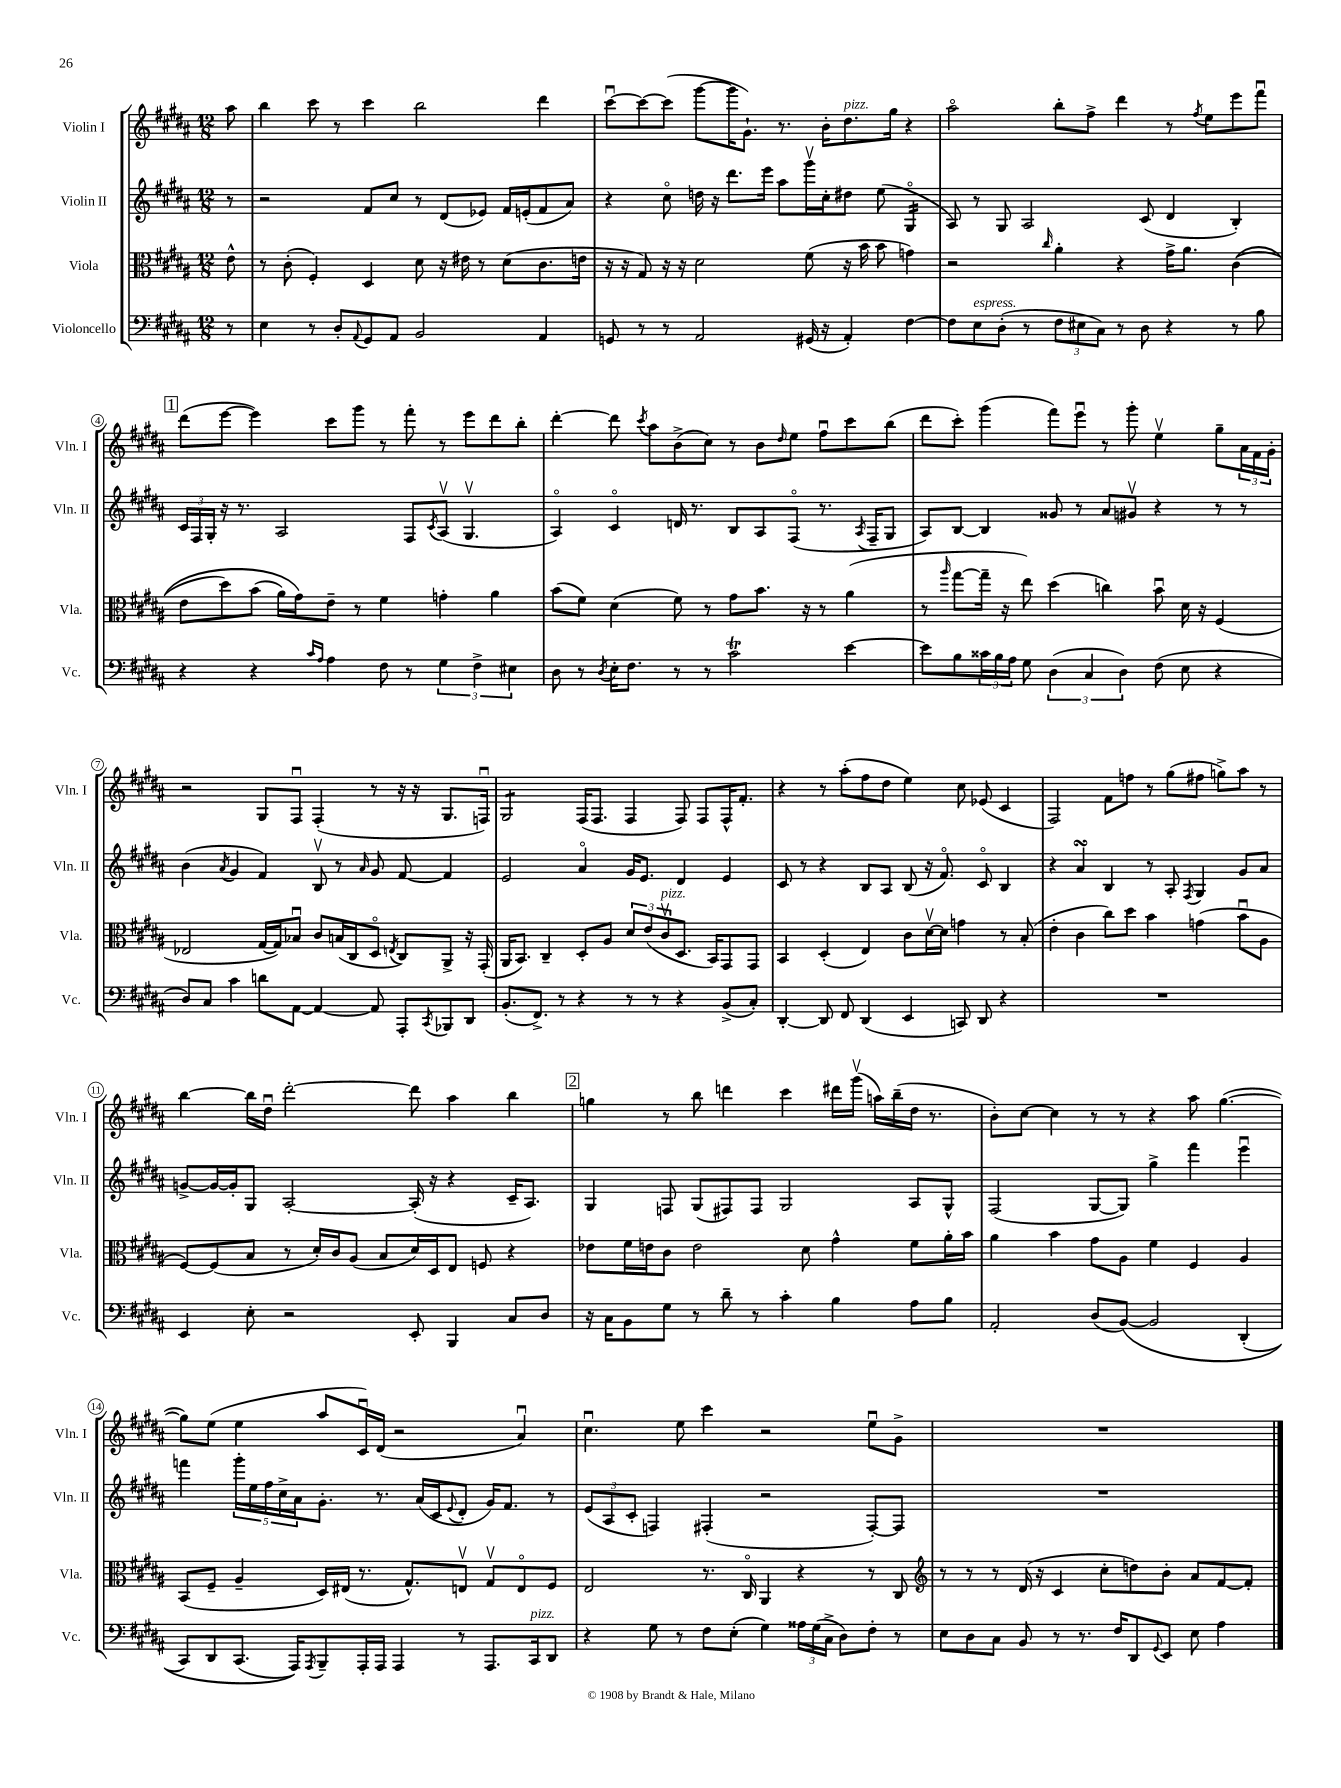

**kern	**kern	**kern	**kern
*staff4	*staff3	*staff2	*staff1
*clefF4	*clefC3	*clefG2	*clefG2
*k[f#c#g#d#a#]	*k[f#c#g#d#a#]	*k[f#c#g#d#a#]	*k[f#c#g#d#a#]
*M12/8	*M12/8	*M12/8	*M12/8
8r	8e^^	8r	8aa#
=	=	=	=
4E	8r	2r	4bb
.	(8c#'	.	.
8r	4F#')	.	8ccc#
8D#'	.	.	8r
8qqAA#	.	.	.
8GG#	4D#	8f#	4ccc#
8AA#	.	8cc#	.
2BB	8d#	8r	2bb
.	16r	(8d#	.
.	16e#	.	.
.	8r	8e-)	.
.	(8d#	16f#	.
.	.	(16e'	.
4AA#	8.c#	8f#	4ddd#
.	.	8a#)	.
.	16e	.	.
=	=	=	=
8GG	16r	4r	[8ccc#u
.	16r	.	.
8r	8G#)	.	8ccc#_
8r	16r	8cc#o	(8ccc#]
.	16r	.	.
2AA#	2d#	16dd	[8ggg#
.	.	16r	.
.	.	8.ddd#	16ggg#]
.	.	.	8.g#`)
.	.	16eee	.
.	.	8aa#	8.r
(16GG#	(8f#	16ggg#v	.
16r	.	16cc#'	16b'
4AA#')	16r	8dd#	8.dd#
.	16b	.	.
.	8b	(8ee	.
.	.	.	16gg#
[4F#	4g)	4G#o	4r
=	=	=	=
8F#]	2r	8A#)	2aa#o
8E	.	8r	.
(8D#'	.	8G#	.
8r	.	2A#	.
.	16qqcc#	.	.
12F#	4a#'	.	8bb'
12E#	.	.	.
.	.	.	8ff#^
12C#)	.	.	.
8r	4r	.	4ddd#
8D#	.	(8c#	.
4r	16g#^	4d#	8r
.	8.a#	.	.
.	.	.	8qff#
.	.	.	8ee
8r	&((4c#	4B')	8eee
8B	.	.	8fff#u
=	=	=	=
4r	8e	24c#	(8ddd#
.	.	24F#	.
.	.	24G#'	.
.	8dd#)	16r	[8eee
.	.	8.r	.
4r	(8b	.	4eee])
.	16a#)	2A#	.
.	16g#&)	.	.
16qqc#	.	.	.
16qqA#	.	.	.
4A#	8e~	.	8ccc#
.	8r	.	8ggg#
8F#	4f#	.	8r
8r	.	8F#	8fff#'
.	.	8qc#	.
6G#	4g'	(8A#v	8r
.	.	4.G#v	8eee
6F#^	.	.	.
.	4a#	.	8ddd#
6E#	.	.	.
.	.	.	8bb'
=	=	=	=
8D#	(8b	4A#o)	[4ddd#'
8r	8f#)	.	.
8qD#	.	.	.
16E'	(4d#	4c#o	8ddd#]
8.F#	.	.	.
.	.	.	8qccc#
.	.	.	8aa#
8r	8f#)	16d	(8b^
.	.	8.r	.
8r	8r	.	8cc#)
2c#	8g#	8B	8r
.	8.b	8A#	8b
.	.	.	16qqdd#
.	.	(8F#o	8ee
.	16r	.	.
.	8r	8.r	8ff#u
[4e	(4a#	.	8ccc#
.	.	8qA#	.
.	.	16F#~	.
.	.	8G#	(8bb
=	=	=	=
8e]	8r	8A#)	8ddd#
.	16qqaa#	.	.
8B	[8gg#	[8B	8ccc#')
24c##	16gg#~]	4B]	(4ggg#
24B	.	.	.
.	16r	.	.
24A#	.	.	.
8G#	8ee)	.	.
(6D#	(4dd#	8g##	8fff#)
.	.	8r	8eeeu
6C#	.	.	.
.	4cc)	8a#	8r
6D#)	.	.	.
.	.	8g#v	8ggg#'
(8F#	8bu	4r	4eev
8E	16d#	.	.
.	16r	.	.
4r	(4F#	8r	8gg#~
.	.	8r	24a#
.	.	.	24f#
.	.	.	24g#'
=	=	=	=
8D#)	2E-	(4b	2r
8C#	.	.	.
.	.	8qa#	.
4c#	.	4g#	.
8d	[16G#	4f#)	8G#
.	16G#])	.	.
[8AA#	8B-u	.	8F#u
4AA#_	8c#	8Bv	(4F#'
.	(16B	8r	.
.	16C#	.	.
.	.	16qqa#	.
8AA#]	8D#o	8g#	8r
.	8qE	.	.
8AAA#'	8C#)	[8f#	16r
.	.	.	16r
8qCC#	.	.	.
8BBB-	8AA#^	4f#]	8.G#
8DD#	16r	.	.
.	(16GG#'	.	16Fu)
=	=	=	=
(8.BB'	16AA#	2e	2G#
.	8.BB)	.	.
8.FF#^)	.	.	.
.	4C#~	.	.
8r	.	.	.
4r	8D#'	4a#o	(16F#
.	.	.	8.F#
.	8A#	.	.
8r	12d#	16g#	4F#
.	.	8.e	.
.	(12e	.	.
8r	.	.	.
.	12c#v	.	.
4r	8.D#	4d#	8F#)
.	.	.	8F#
.	16BB)	.	.
(8BB^	8GG#	4e	16F#^^
.	.	.	8.f#'
8C#')	8GG#	.	.
=	=	=	=
[4DD#'	4BB	8c#	4r
.	.	8r	.
8DD#]	(4D#'	4r	8r
8FF#	.	.	(8aa#'
(4DD#	4E)	8B	8ff#
.	.	8A#	8dd#
4EE	8c#	(8B	4ee)
.	[16d#v	16r	.
.	16d#]	8.f#o)	.
8CC)	4g	.	8cc#
8DD#	.	8c#o	(8e-
4r	8r	4B	4c#
.	(8B'	.	.
=	=	=	=
1.r	4e'	4r	2F#)
.	4c#	4a#	.
.	8cc#)	4B	8f#
.	8dd#	.	8ff
.	4b	8r	8r
.	.	8A#'	(8gg#
.	.	8qF#	.
.	(4g	4G#	8ff#
.	.	.	8gg^)
.	8bu	8g#	8aa#
.	8A#	8a#	8r
=	=	=	=
4EE	[8F#)	[8g^	[4bb
.	(8F#]	16g_	.
.	.	16g']	.
8E'	8B	8G#	16bb]
.	.	.	16dd#u
2r	8r	[2A#'	[2ddd#'
.	16d#')	.	.
.	16c#	.	.
.	(8A#	.	.
.	8B	.	.
8EE'	16d#)	(16A#']	8ddd#]
.	16D#	16r	.
4BBB	8E	4r	4aa#
.	8F	.	.
8C#	4r	16c#~	4bb
.	.	8.A#)	.
8D#	.	.	.
=	=	=	=
16r	8e-	4G#	4gg
16C#	.	.	.
8BB	16f#	.	.
.	16e	.	.
8G#	8c#	8F	8r
8r	2e	(8G#	8bb
8d#~	.	8F#)	4ddd
8r	.	8F#	.
4c#'	.	2G#	4ccc#
.	8d#	.	.
4B	4g#^^	.	16ddd#
.	.	.	(16ggg#v
.	.	.	16aa)
.	.	.	(16bb~
8A#	8f#	8A#	16dd#
.	.	.	8.r
8B	16a#'	8G#^^	.
.	16b	.	.
=	=	=	=
2AA#'	4a#	(2F#	8b')
.	.	.	[8cc#
.	4b	.	4cc#]
(8D#	8g#	[8G#	8r
&([8BB)	8A#	8G#])	8r
2BB]	4f#	4gg#^	4r
.	4F#	4fff#	8aa#
.	.	.	([4.gg#
(4DD#'	4A#	4eeeu	.
=	=	=	=
8CC#)	(8BB	4fff	8gg#])
8DD#	8F#~	.	(8ee
(8.CC#	4A#~	20ggg#'	4ee
.	.	20ee	.
.	.	20ff#	.
.	.	20cc#^	.
16AAA#)&)	.	.	.
.	.	20a#	.
8qAAA#	.	.	.
8BBB~	16D#)	8.g#'	8aa#
.	(16E#	.	.
16AAA#'	8.r	.	16c#u)
16AAA#	.	8.r	(16d#
4AAA#	.	.	2r
.	8.G#^^)	.	.
.	.	(16a#	.
.	.	16c#	.
.	.	8qqe	.
8r	8Ev	8d#'	.
8.AAA#	8G#v	16g#)	.
.	.	8.f#	.
.	8Eo	.	4a#u)
16CC#	.	.	.
8DD#	8F#	8r	.
=	=	=	=
4r	2E	(12e	4.cc#u
.	.	12A#	.
.	.	12c#'	.
8G#	.	4F)	.
8r	.	.	8ee
8F#	8.r	(4F#'	4ccc#
(8E'	.	.	.
.	16C#o	.	.
4G#)	4AA#	2r	2r
24A##	4r	.	.
(24G#	.	.	.
24C#^	.	.	.
8D#)	.	.	.
8F#'	8r	[8F#')	8eeu
8r	8C#	8F#]	8g#^
=	=	=	=
*	*clefG2	*	*
8E	8r	1.r	1.r
8D#	8r	.	.
8C#	8r	.	.
8BB	(16d#	.	.
.	16r	.	.
8r	4c#	.	.
8.r	.	.	.
.	8cc#'	.	.
16F#	.	.	.
8DD#	8dd)	.	.
8qqGG#	.	.	.
8EE	8b'	.	.
8E	8a#	.	.
4A#	[8f#	.	.
.	8f#']	.	.
==	==	==	==
*-	*-	*-	*-
